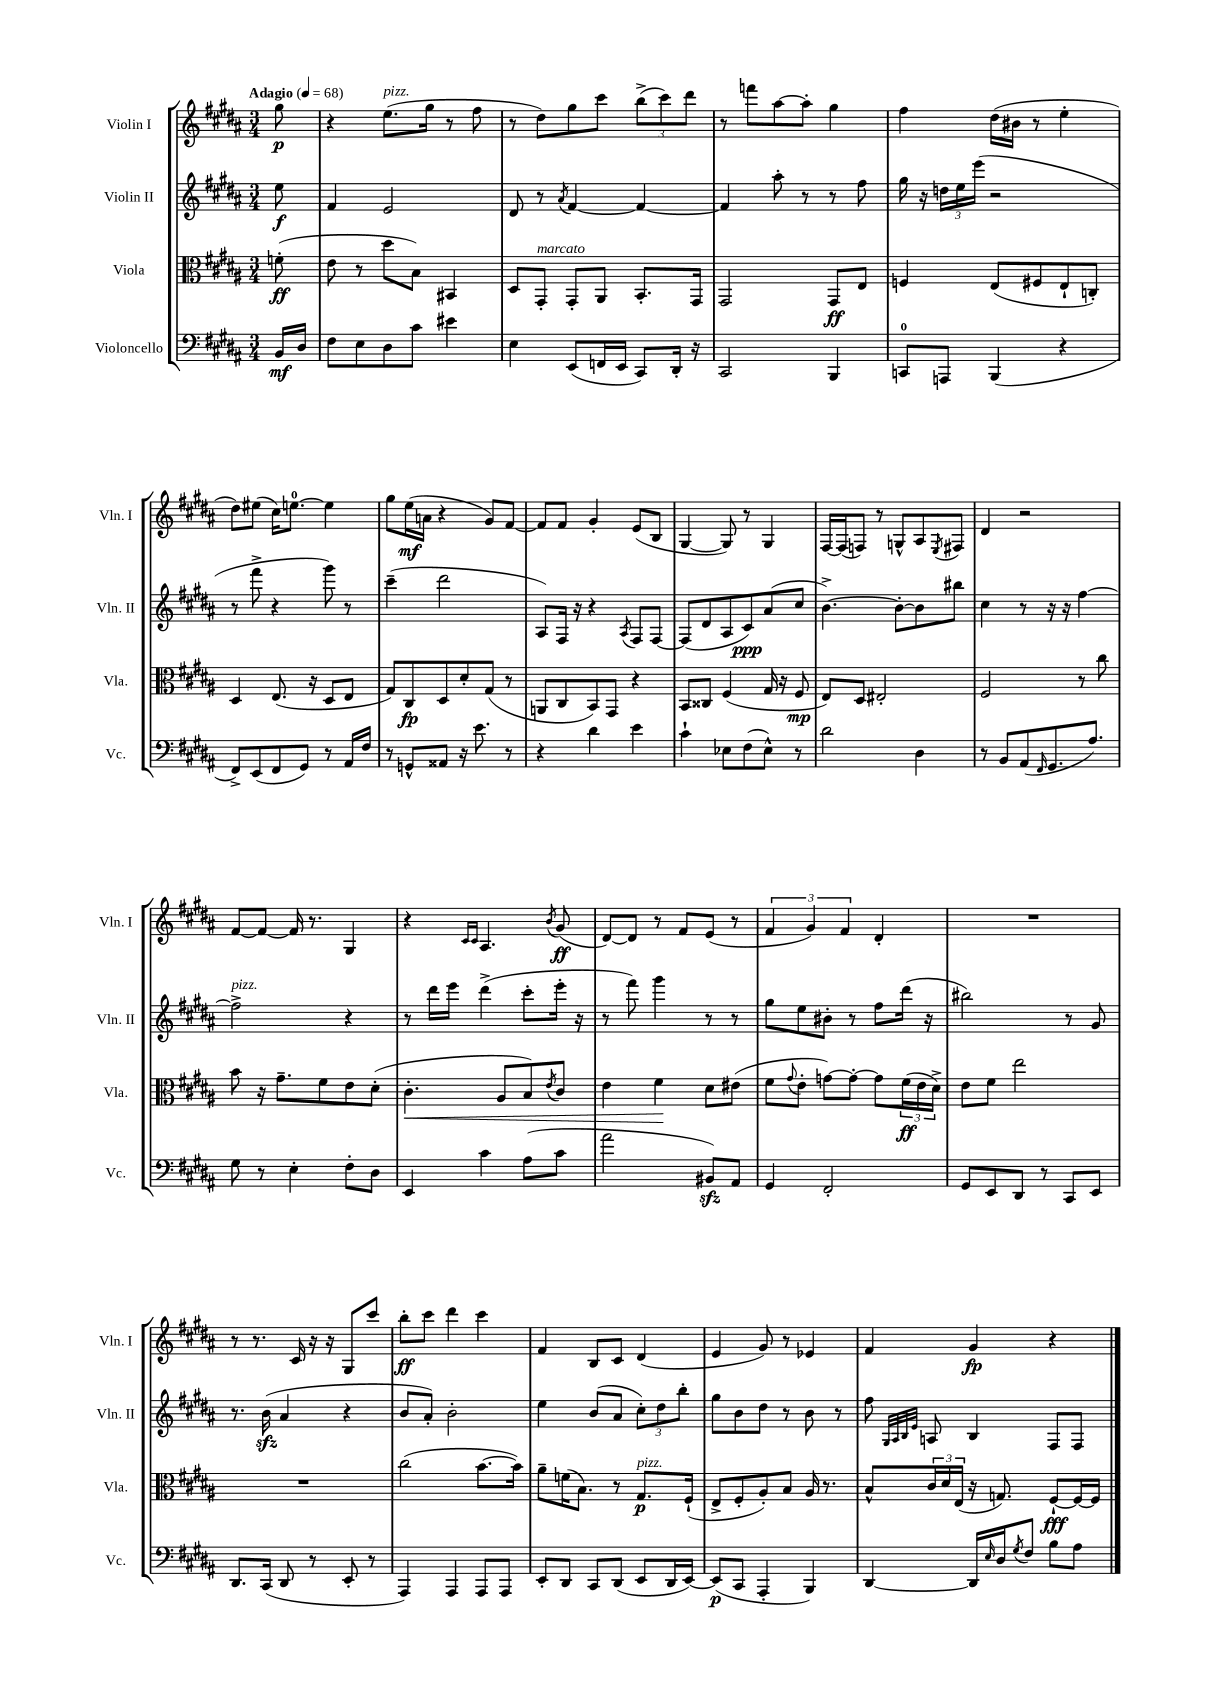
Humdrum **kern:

**kern	**kern	**kern	**kern
*staff4	*staff3	*staff2	*staff1
*clefF4	*clefC3	*clefG2	*clefG2
*k[f#c#g#d#a#]	*k[f#c#g#d#a#]	*k[f#c#g#d#a#]	*k[f#c#g#d#a#]
*M3/4	*M3/4	*M3/4	*M3/4
*MM68	*MM68	*MM68	*MM68
16BB	(8f'	8ee	8gg#
16D#	.	.	.
=	=	=	=
8F#	8e	4f#	4r
8E	8r	.	.
8D#	8dd#	2e	(8.ee
8c#	8B)	.	.
.	.	.	16gg#
4e#	4BB#	.	8r
.	.	.	8ff#
=	=	=	=
4E	8D#	8d#	8r
.	8GG#'	8r	8dd#)
.	.	8qa#	.
(8EE	8GG#'	[4f#	8gg#
16FF	8AA#	.	8ccc#
16EE	.	.	.
8CC#)	8.BB'	4f#_	(12bb^
.	.	.	12ccc#)
16DD#'	.	.	.
.	.	.	12ddd#
16r	16GG#	.	.
=	=	=	=
2CC#	2GG#	4f#]	8r
.	.	.	8fff
.	.	8aa#'	[8aa#
.	.	8r	8aa#']
4BBB	8GG#	8r	4gg#
.	8E	8ff#	.
=	=	=	=
8CC	4F	16gg#	4ff#
.	.	16r	.
8AAA	.	24dd	.
.	.	24ee	.
.	.	(24eee	.
(4BBB	(8E	2r	(16dd#
.	.	.	16b#
.	8F#	.	8r
4r	8E`	.	4ee'
.	8C')	.	.
=	=	=	=
8FF#^)	4D#	8r	8dd#)
(8EE	.	8fff#^	(8ee#
8FF#	(8.E	4r	16cc#)
.	.	.	[8.ee
8GG#)	.	.	.
.	16r	.	.
8r	8D#	8ggg#)	4ee]
16AA#	8E	8r	.
16F#	.	.	.
=	=	=	=
8r	8G#)	(4ccc#~	8gg#
8GG^^	8C#	.	(16ee
.	.	.	16a
8AA##	8D#	2ddd#	4r
16r	8d#'	.	.
8.e	.	.	.
.	(8G#	.	8g#)
8r	8r	.	[8f#
=	=	=	=
4r	8AA	8A#)	8f#]
.	8C#	16F#	8f#
.	.	16r	.
4d#	8BB)	4r	4g#'
.	8GG#	.	.
.	.	8qA#	.
4e	4r	8F#	(8e
.	.	[8F#	8B
=	=	=	=
4c#`	8BB	(8F#]	[4G#
.	8C##	8d#	.
8E-	(4F#	8A#	8G#])
(8F#	.	8c#)	8r
8E-^^)	16G#	(8a#	4G#
.	16r	.	.
8r	8F#	8cc#	.
=	=	=	=
2d#	8E)	[4.b^)	[16F#
.	.	.	(16F#]
.	8D#	.	8F)
.	2E#'	.	8r
.	.	8b'_	8G^^
4D#	.	8b]	8A#
.	.	.	8qE
.	.	8bb#	8F#
=	=	=	=
8r	2F#	4cc#	4d#
8BB	.	.	.
(8AA#	.	8r	2r
16qqFF#	.	.	.
8.GG#	.	16r	.
.	.	16r	.
.	8r	[4ff#	.
8.A#)	.	.	.
.	8cc#	.	.
=	=	=	=
8G#	8b	2ff#^]	[8f#
8r	16r	.	8f#_
.	8.g#~	.	.
4E'	.	.	16f#]
.	.	.	8.r
.	8f#	.	.
8F#'	8e	4r	4G#
8D#	(8d#'	.	.
=	=	=	=
4EE	4.c#'	8r	4r
.	.	16ddd#	.
.	.	16eee	.
.	.	.	16qqc#
.	.	.	16qqc#
4c#	.	(4ddd#^	4.A#
.	8A#	.	.
(8A#	8B)	8ccc#'	.
.	8qe	.	8qb
8c#	8c#	16eee'	(8g#
.	.	16r	.
=	=	=	=
2a#	4e	8r	[8d#)
.	.	8fff#)	8d#]
.	4f#	4ggg#	8r
.	.	.	8f#
8BB#)	8d#	8r	(8e
8AA#	(8e#	8r	8r
=	=	=	=
4GG#	8f#	8gg#	6f#
.	8qqg#	.	.
.	8e'	8ee	.
.	.	.	6g#)
2FF#'	[8g)	8b#'	.
.	.	.	6f#
.	8g'_	8r	.
.	8g]	8ff#	4d#'
.	(24f#	(16ddd#	.
.	24e	.	.
.	.	16r	.
.	24d#^)	.	.
=	=	=	=
8GG#	8e	2bb#)	2.r
8EE	8f#	.	.
8DD#	2ee	.	.
8r	.	.	.
8CC#	.	8r	.
8EE	.	8g#	.
=	=	=	=
8.DD#	2.r	8.r	8r
.	.	.	8.r
(16CC#	.	(16b	.
8DD#	.	4a#	.
.	.	.	16c#
8r	.	.	16r
.	.	.	16r
8EE'	.	4r	8G#
8r	.	.	8ccc#
=	=	=	=
4AAA#)	(2cc#	8b	8bb'
.	.	8a#')	8ccc#
4AAA#	.	2b'	4ddd#
8AAA#	[8.b	.	4ccc#
8AAA#	.	.	.
.	16b])	.	.
=	=	=	=
8EE'	8a#~	4ee	4f#
8DD#	(16f	.	.
.	8.B)	.	.
8CC#	.	(8b	8B
(8DD#	8r	8a#	8c#
8EE	8.G#	12cc#')	(4d#
.	.	12dd#	.
16DD#	.	.	.
.	.	12bb'	.
[16EE)	(16F#`	.	.
=	=	=	=
(8EE]	8E^	8gg#	4e
8CC#	8F#'	8b	.
4AAA#'	8A#')	8dd#	8g#)
.	8B	8r	8r
4BBB)	16A#	8b	4e-
.	8.r	.	.
.	.	8r	.
=	=	=	=
[4DD#	8B^^	8ff#	4f#
.	.	32qqG#	.
.	.	32qqA#	.
.	.	32qqB	.
.	.	32qqe	.
.	24c#	8A	.
.	24d#	.	.
.	(24E	.	.
16DD#]	16r	4B	4g#
16qqE	.	.	.
16D#	8.G)	.	.
8qG#	.	.	.
8F#	.	.	.
8B	[8F#`	8F#	4r
8A#	16F#_	8F#	.
.	16F#]	.	.
==	==	==	==
*-	*-	*-	*-
